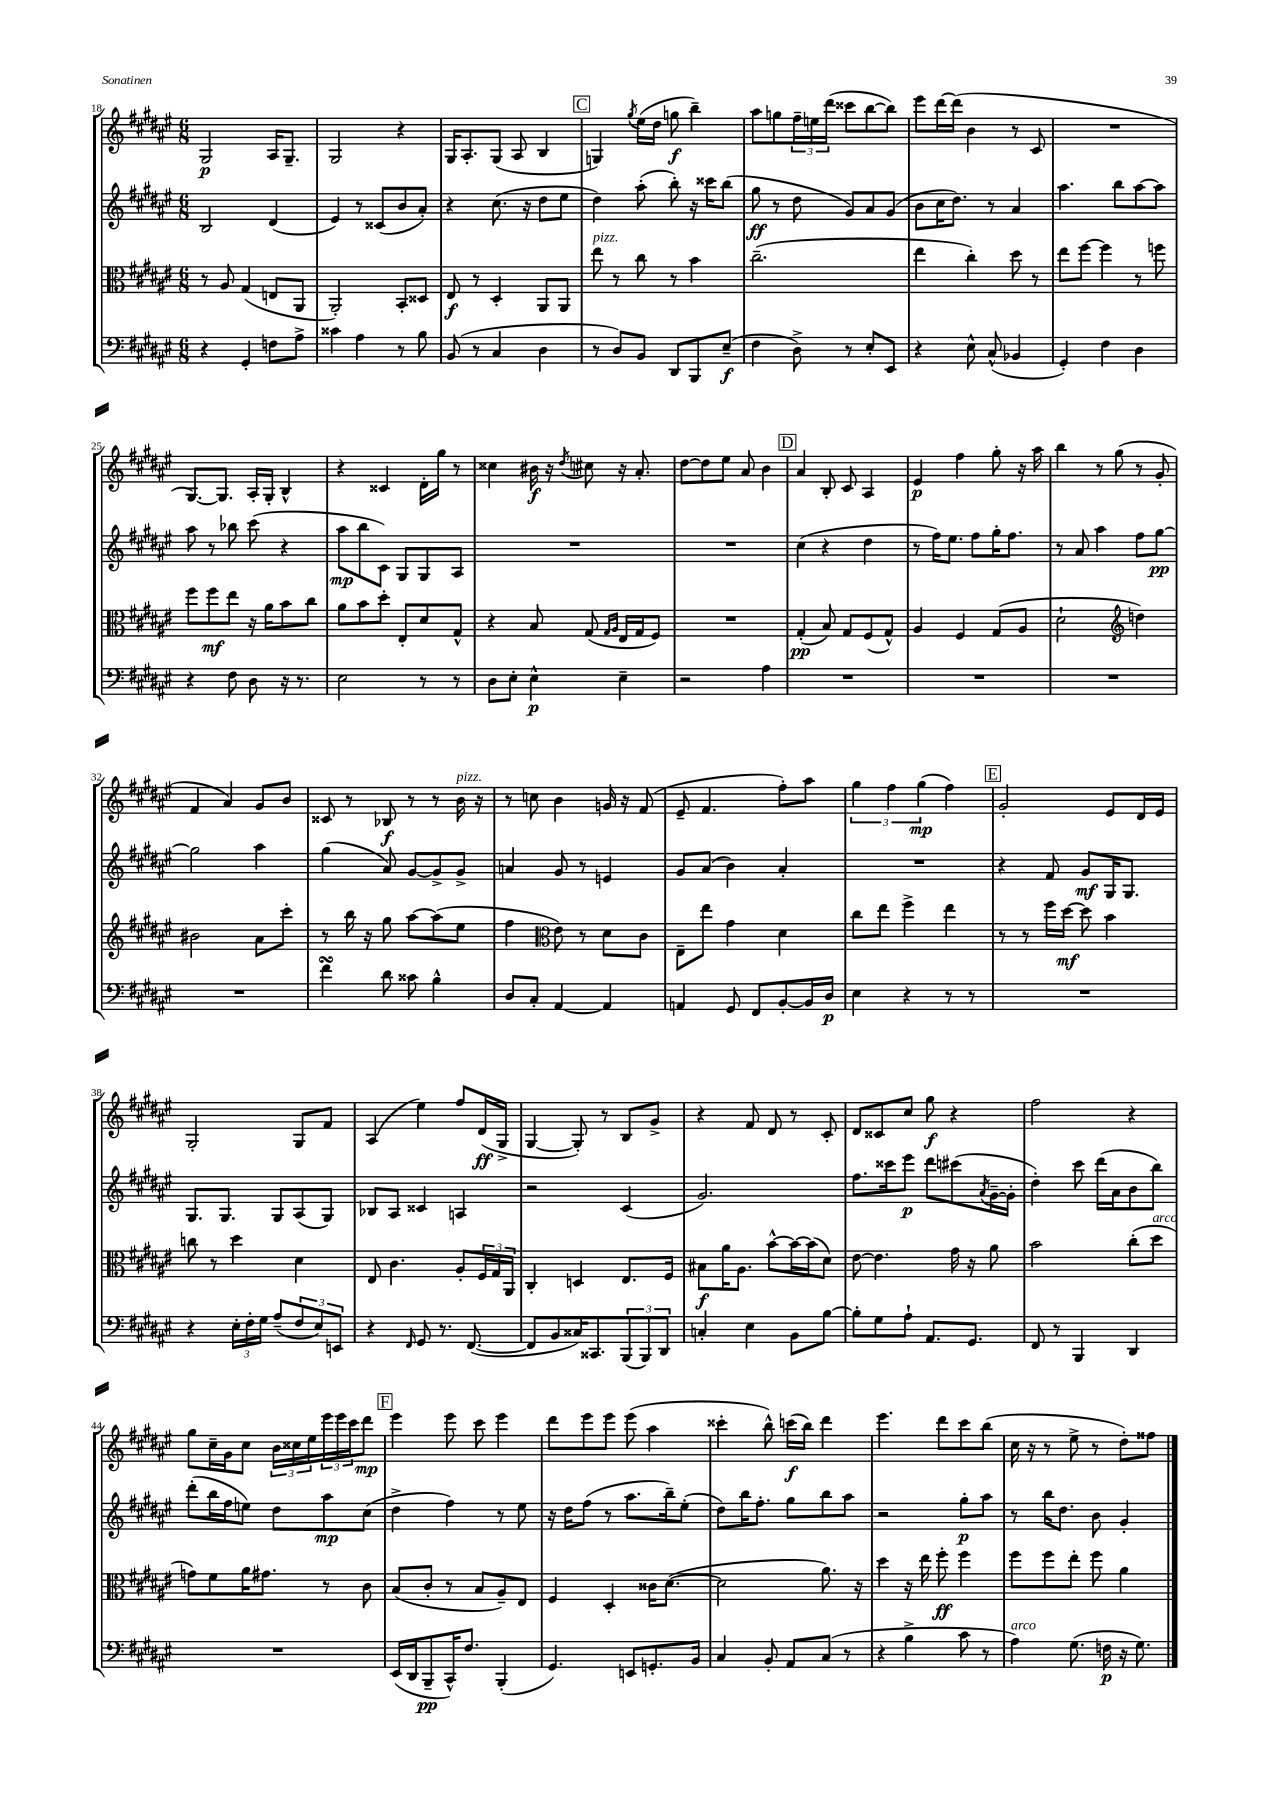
<<
\new StaffGroup <<
\new Staff = "s0" {
    \clef treble \key fis \major \numericTimeSignature \time 6/8
    gis2\p ais16 gis8.-- |
    gis2 r4 |
    gis16 ais8.-. gis8( ais8 b4 |
    \mark \markup { \box "C" } g4) \acciaccatura { gis''8 } eis''16( dis''16 g''8\f b''4--) |
    ais''8 g''8 \tuplet 3/2 { fis''16-- e''16 dis'''16( } cisis'''8 b''8~ b''8) |
    eis'''8 dis'''16~ dis'''16( b'4 r8 cis'8 |
    R2. |
    gis8.~) gis8. ais16-. gis16-. b4-^ |
    r4 cisis'4 dis'16-. gis''16 r8 |
    cisis''4 bis'16\f r16 \acciaccatura { dis''8 } cis''8 r16 ais'8.-. |
    dis''8~ dis''8 eis''8 ais'8 b'4 |
    \mark \markup { \box "D" } ais'4 b8-. cis'8 ais4 |
    eis'4\p fis''4 gis''8-. r16 ais''16 |
    b''4 r8 gis''8( r8 gis'8-. |
    fis'4 ais'4) gis'8 b'8 |
    cisis'8 r8 bes8\f r8 r8 b'16^\markup { \italic "pizz." } r16 |
    r8 c''8 b'4 g'16 r16 fis'8( |
    eis'8-- fis'4. fis''8-.) ais''8 |
    \tuplet 3/2 { gis''4 fis''4 gis''4\mp( } fis''4) |
    \mark \markup { \box "E" } gis'2-. eis'8 dis'16 eis'16 |
    gis2-. gis8 fis'8 |
    ais4( eis''4) fis''8 dis'16\ff( gis16-> |
    gis4~ gis8-.) r8 b8 gis'8-> |
    r4 fis'8 dis'8 r8 cis'8-. |
    dis'8 cisis'8 cis''8 gis''8\f r4 |
    fis''2 r4 |
    gis''8 cis''16-- gis'16 cis''8 \tuplet 3/2 { b'16 cisis''16 eis''16 } \tuplet 3/2 { eis'''16 eis'''16 cis'''16 } dis'''8\mp |
    \mark \markup { \box "F" } eis'''4 eis'''8 cis'''8 eis'''4 |
    dis'''8 eis'''8 eis'''8 eis'''8( ais''4 |
    cisis'''4-. b''8-^) c'''16\f( b''16) dis'''4 |
    eis'''4. dis'''8 cis'''8 b''8( |
    cis''16 r16 r8 eis''8-> r8 dis''8-.) fisis''8 \bar "|." |
}
\new Staff = "s1" {
    \clef treble \key fis \major \numericTimeSignature \time 6/8
    b2 dis'4( |
    eis'4) r8 cisis'8( b'8 ais'8-.) |
    r4 cis''8.( r16 dis''8 eis''8 |
    \mark \markup { \box "C" } dis''4) ais''8-.( b''8-.) r16 cisis'''16 b''8( |
    gis''8\ff r8 dis''8 gis'8) ais'8 gis'8( |
    b'8 cis''16 dis''8.) r8 ais'4 |
    ais''4. b''8 ais''8~ ais''8 |
    ais''8 r8 bes''8 cis'''8( r4 |
    ais''8\mp b''8 cis'8) gis8 gis8 ais8 |
    R2. |
    R2. |
    \mark \markup { \box "D" } cis''4( r4 dis''4 |
    r8 fis''16) eis''8. fis''8 gis''16-. fis''8. |
    r8 ais'8 ais''4 fis''8 gis''8~\pp |
    gis''2 ais''4 |
    gis''4( ais'8) gis'8~ gis'8-> gis'8-> |
    a'4 gis'8 r8 e'4 |
    gis'8 ais'8( b'4) ais'4-. |
    R2. |
    \mark \markup { \box "E" } r4 fis'8 gis'8\mf gis16 gis8. |
    gis8. gis8. gis8 ais8( gis8) |
    bes8 ais8 cisis'4 a4 |
    r2 cis'4( |
    gis'2.) |
    fis''8. cisis'''16 eis'''8\p dis'''8 cis'''8( \acciaccatura { ais'8 } gis'16~-- gis'16-. |
    dis''4-.) cis'''8 dis'''16( ais'16 b'8 b''8) |
    dis'''8-.( b''16 fis''16 e''8) dis''8 ais''8\mp cis''8( |
    \mark \markup { \box "F" } dis''4-> fis''4) r8 eis''8 |
    r16 dis''16 fis''8( r8 ais''8. b''16--) eis''8-.( |
    dis''8) b''16 fis''8.-. gis''8 b''8 ais''8 |
    r2 gis''8-.\p ais''8 |
    r8 b''16 dis''8. b'8 gis'4-. \bar "|." |
}
\new Staff = "s2" {
    \clef alto \key fis \major \numericTimeSignature \time 6/8
    r8 ais8 gis4( e8 ais,8 |
    ais,2-.) b,8-. disis8 |
    eis8\f r8 dis4-. ais,8 ais,8 |
    \mark \markup { \box "C" } eis''8^\markup { \italic "pizz." } r8 cis''8 r8 b'4 |
    cis''2.--( |
    eis''4 cis''4-.) dis''8 r8 |
    eis''8 fis''8~ fis''4 r8 f''8 |
    fis''8 fis''8\mf eis''8 r16 ais'16 b'8 cis''8 |
    ais'8 b'8 dis''8-. eis8-. dis'8 gis8-^ |
    r4 b8 gis8( \grace { gis16 ais16 } eis16 gis16 fis8) |
    R2. |
    \mark \markup { \box "D" } gis4-.\pp( b8) gis8 fis8( gis8-^) |
    ais4 fis4 gis8( ais8 |
    dis'2-! \clef treble d''4) |
    bis'2 ais'8 cis'''8-. |
    r8 b''16 r16 gis''8 ais''8~ ais''8( eis''8 |
    fis''4 \clef alto eis'8) r8 dis'8 cis'8 |
    eis8-- eis''8 gis'4 dis'4 |
    cis''8 eis''8 fis''4-> eis''4 |
    \mark \markup { \box "E" } r8 r8 fis''16 dis''16~\mf dis''8 b'4 |
    c''8 r8 dis''4 dis'4 |
    eis8 cis'4. ais8-. \tuplet 3/2 { fis16 gis16 ais,16 } |
    cis4-. d4 eis8. fis16 |
    bis8\f ais'16 ais8. b'8~-^ b'16~ b'16( dis'8) |
    eis'8~ eis'4. gis'16 r16 ais'8 |
    b'2 cis''8-.( dis''8^\markup { \italic "arco" } |
    g'8) fis'8 ais'16 gis'8. r8 cis'8 |
    \mark \markup { \box "F" } b8( cis'8-. r8 b8 ais8--) eis8 |
    fis4 dis4-. cisis'16 dis'8.~( |
    dis'2 ais'8.) r16 |
    dis''4 r16 eis''16 fis''8-.\ff fis''4 |
    fis''8 fis''8 eis''8-. fis''8 ais'4 \bar "|." |
}
\new Staff = "s3" {
    \clef bass \key fis \major \numericTimeSignature \time 6/8
    r4 gis,4-. f8 ais8-> |
    cisis'4 ais4 r8 b8 |
    b,8( r8 cis4 dis4 |
    \mark \markup { \box "C" } r8 dis8) b,8 dis,8 b,,8 eis8--\f( |
    fis4 dis8->) r8 eis8-. eis,8 |
    r4 eis8-^ cis8-^( bes,4 |
    gis,4-.) fis4 dis4 |
    r4 fis8 dis8 r16 r8. |
    eis2 r8 r8 |
    dis8 eis8-. eis4-^\p eis4-- |
    r2 ais4 |
    \mark \markup { \box "D" } R2. |
    R2. |
    R2. |
    R2. |
    fis'4\turn dis'8 cisis'8 b4-^ |
    dis8 cis8-. ais,4~ ais,4 |
    a,4 gis,8 fis,8 b,8~-. b,16 dis16\p |
    eis4 r4 r8 r8 |
    \mark \markup { \box "E" } R2. |
    r4 \tuplet 3/2 { eis16-. fis16-. gis16 } ais8--( \tuplet 3/2 { fis8 eis8) e,8 } |
    r4 \grace { fis,16 } gis,8 r8. fis,8.~( |
    fis,8 b,8 cisis16) cisis,8. \tuplet 3/2 { b,,8( b,,8) dis,8 } |
    c4-. eis4 b,8 b8~ |
    b8-. gis8 ais8-! ais,8. gis,8. |
    fis,8 r8 b,,4 dis,4 |
    R2. |
    \mark \markup { \box "F" } eis,16( dis,16 b,,8--\pp cis,16-^) fis8. b,,4-.( |
    gis,4.) e,8 g,8.-. b,16 |
    cis4 b,8-. ais,8 cis8( r8 |
    r4 b4-> cis'8 r8 |
    ais4^\markup { \italic "arco" }) gis8.( f16\p r16 gis8.) \bar "|." |
}
>>
>>
\layout { \context { \Score currentBarNumber = #18 } }
